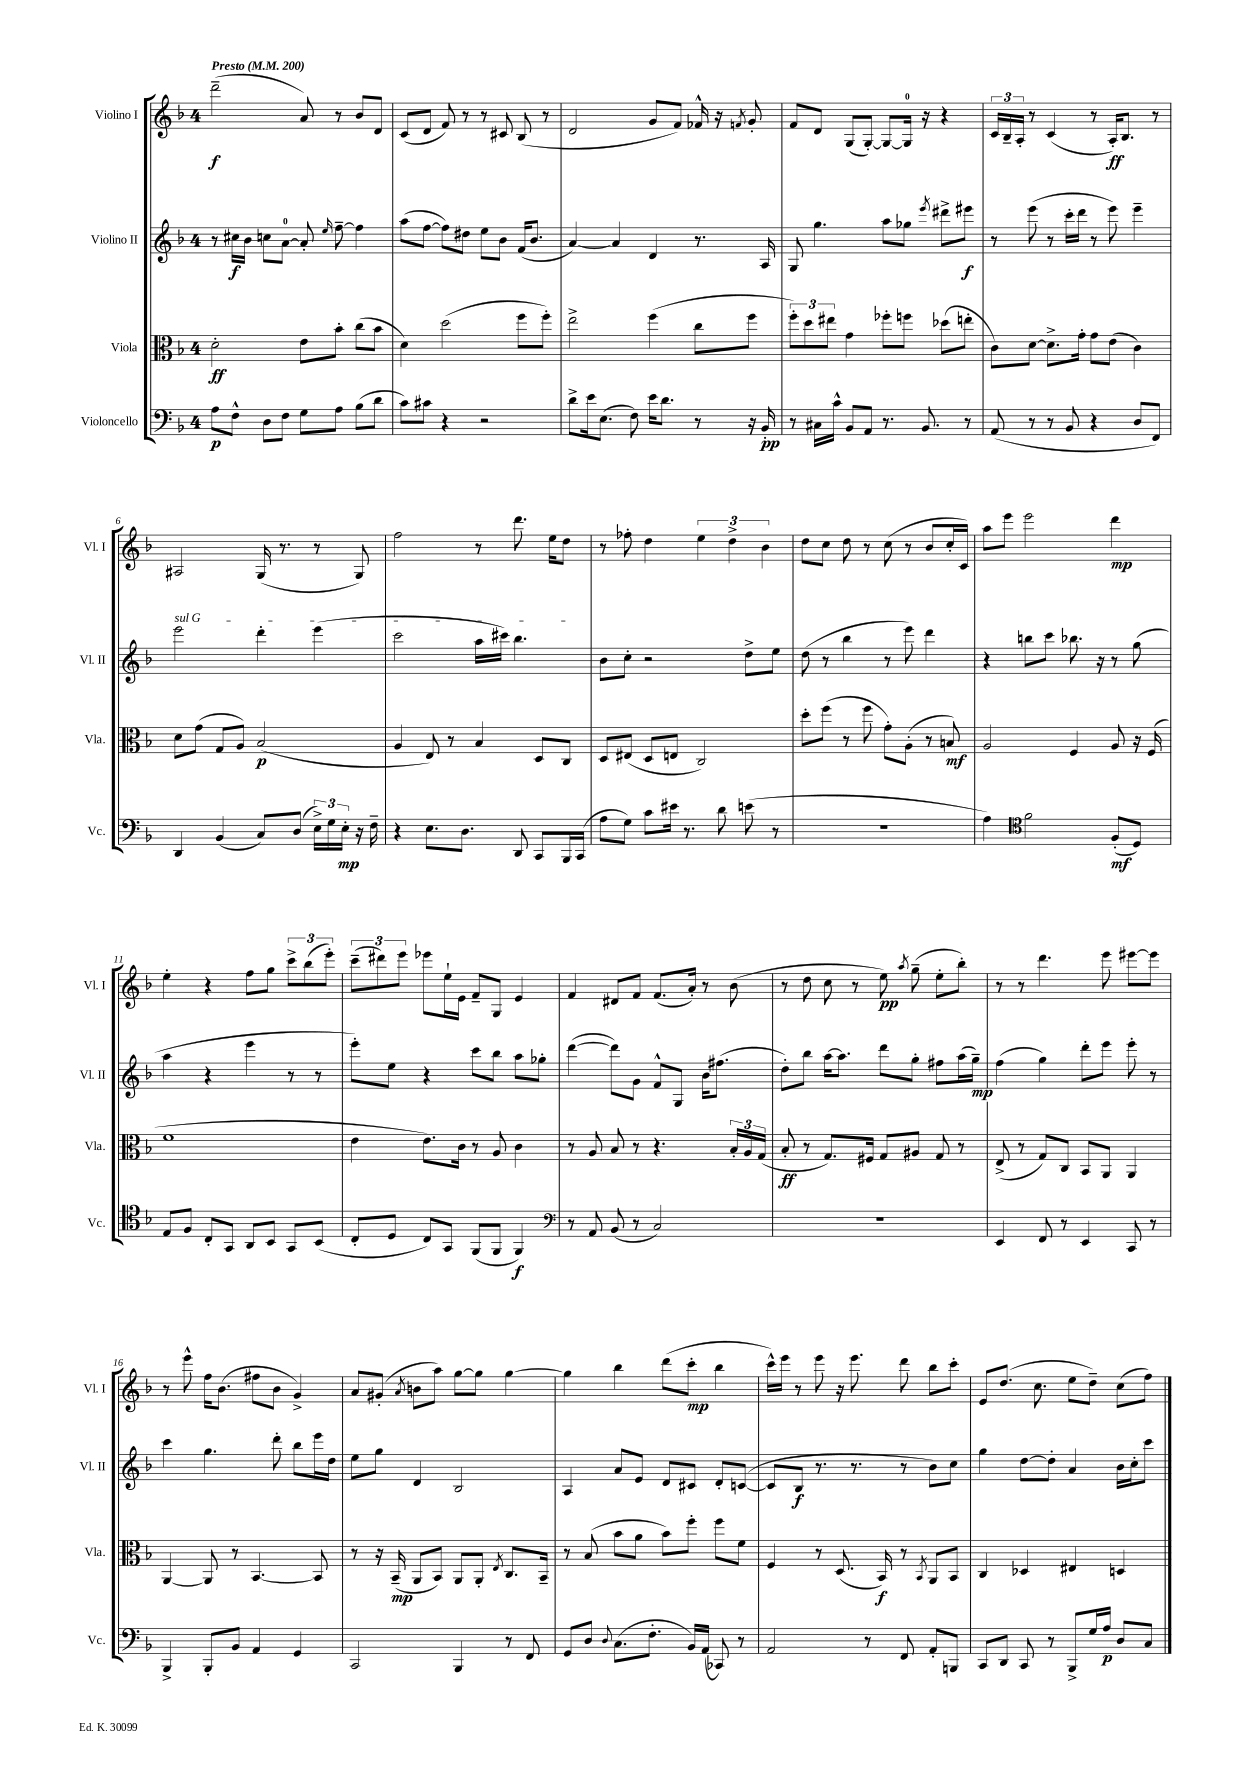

**kern	**dynam	**kern	**dynam	**kern	**dynam	**kern	**dynam
*part4	*part4	*part3	*part3	*part2	*part2	*part1	*part1
*staff4	*staff4	*staff3	*staff3	*staff2	*staff2	*staff1	*staff1
*I"Violoncello	*	*I"Viola	*	*I"Violino II	*	*I"Violino I	*
*I'Vc.	*	*I'Vla.	*	*I'Vl. II	*	*I'Vl. I	*
*clefF4	*	*clefC3	*	*clefG2	*	*clefG2	*
*k[b-]	*	*k[b-]	*	*k[b-]	*	*k[b-]	*
*M4/4	*	*M4/4	*	*M4/4	*	*M4/4	*
*MM200	*	*MM200	*	*MM200	*	*MM200	*
=1	=1	=1	=1	=1	=1	=1	=1
!	!	!	!	!	!	!LO:TX:a:B:t=Presto	!
8A\L	p	2d'\	ff	8r	.	(2ddd~\	f
8F^^\J	.	.	.	16cc#X\LL	f	.	.
.	.	.	.	16b-\JJ	.	.	.
8D\L	.	.	.	8ccn\L	.	.	.
8F\J	.	.	.	[8a\J	.	.	.
8G\L	.	8e\L	.	8a'/]	.	8a/)	.
.	.	.	.	16qqee/	.	.	.
8A\J	.	8b-'\J	.	[8ff~\	.	8r	.
(8B-\L	.	(8cc\L	.	4ff\]	.	8b-/L	.
8d\J	.	8b-\J	.	.	.	8d/J	.
=2	=2	=2	=2	=2	=2	=2	=2
8c\L)	.	4d\)	.	(8aa\L	.	(8c/L	.
8c#X\J	.	.	.	[8ff\J	.	8d/J	.
4r	.	(2dd\	.	8ff\L])	.	8f/)	.
.	.	.	.	8dd#X\J	.	8r	.
2r	.	.	.	8ee\L	.	8r	.
.	.	.	.	8b-\J	.	8c#X/	.
.	.	8ff\L	.	(16f/KL	.	(8B-/	.
.	.	.	.	8.b-/J	.	.	.
.	.	8ff'\J)	.	.	.	8r	.
=3	=3	=3	=3	=3	=3	=3	=3
8d^\L	.	2ee^\	.	[4a/)	.	2d/	.
16e\k	.	.	.	.	.	.	.
(8.E\J	.	.	.	.	.	.	.
.	.	.	.	4a/]	.	.	.
8F\)	.	.	.	.	.	.	.
16e\KL	.	(4ff\	.	4d/	.	8g/L	.
8.d\J	.	.	.	.	.	.	.
.	.	.	.	.	.	8f/J)	.
8r	.	8cc\L	.	8.r	.	16f-X^^/	.
.	.	.	.	.	.	16r	.
.	.	.	.	.	.	8qfn/	.
16r	.	8ff\J	.	.	.	8g'/	.
16BB-'/	pp	.	.	16A/	.	.	.
=4	=4	=4	=4	=4	=4	=4	=4
8r	.	12ff'\L)	.	8G/	.	8f/L	.
.	.	12dd\	.	.	.	.	.
16C#X\LL	.	.	.	4.gg\	.	8d/J	.
.	.	12ee#X\J	.	.	.	.	.
16c^^\JJ	.	.	.	.	.	.	.
8BB-/L	.	4g\	.	.	.	(8G/L	.
8AA/J	.	.	.	.	.	[8G'/J)	.
8.r	.	8ff-X'\L	.	8aa\L	.	8G/L_	.
.	.	8ffn\J	.	8gg-X\J	.	16G/Jk]	.
8.BB-/	.	.	.	.	.	16r	.
.	.	.	.	8qeee/	.	.	.
.	.	(8dd-X\L	.	8ddd#X^\L	.	4r	.
8r	.	8een'\J	.	8eee#X\J	f	.	.
=5	=5	=5	=5	=5	=5	=5	=5
(8AA/	.	8c\L)	.	8r	.	24c/LL	.
.	.	.	.	.	.	24B-~/	.
.	.	.	.	.	.	24A'/JJ	.
8r	.	[8d\J	.	(8eee\	.	8r	.
8r	.	8.d^\L]	.	8r	.	(4c/	.
8BB-/	.	.	.	16ccc'\LL	.	.	.
.	.	16g'\Jk	.	16ddd\JJ	.	.	.
4r	.	8g\L	.	8r	.	8r	.
.	.	(8e\J	.	8eee\)	.	16A'/KL)	ff
.	.	.	.	.	.	8.B-/J	.
8D/L	.	4c\)	.	4eee~\	.	.	.
8FF/J)	.	.	.	.	.	8r	.
!!LO:LB:g=z
=6	=6	=6	=6	=6	=6	=6	=6
!	!	!	!	!LO:TX:a:i:t=sul G	!	!	!
4DD/	.	8d\L	.	2eee\	.	2A#X/	.
.	.	(8g\J	.	.	.	.	.
(4BB-/	.	8G/L	.	.	.	.	.
.	.	8A/J)	.	.	.	.	.
8C/L)	.	(2B-/	p	4ddd'\	.	(16G/	.
.	.	.	.	.	.	8.r	.
(8D/J	.	.	.	.	.	.	.
24E^\LL)	.	.	.	(4eee\	.	8r	.
24G\	.	.	.	.	.	.	.
24E'\JJ	mp	.	.	.	.	.	.
16r	.	.	.	.	.	8G/)	.
16F~\	.	.	.	.	.	.	.
=7	=7	=7	=7	=7	=7	=7	=7
4r	.	4A/	.	2ccc\	.	2ff\	.
8.E\L	.	8E/)	.	.	.	.	.
.	.	8r	.	.	.	.	.
8.D\J	.	.	.	.	.	.	.
.	.	4B-/	.	16aa\LL	.	8r	.
.	.	.	.	16ccc#X\JJ)	.	.	.
8DD/	.	.	.	4.bb-\	.	8.ddd\	.
8CC/L	.	8D/L	.	.	.	.	.
.	.	.	.	.	.	16ee\KL	.
16BBB-/L	.	8C/J	.	.	.	8dd\J	.
(16CC/JJ	.	.	.	.	.	.	.
=8	=8	=8	=8	=8	=8	=8	=8
8A\L	.	8D/L	.	8b-\L	.	8r	.
8G\J)	.	(8E#X/J	.	8cc'\J	.	8ff-X'\	.
8c\L	.	8D/L	.	2r	.	4dd\	.
16e#X\Jk	.	8En/J	.	.	.	.	.
8.r	.	.	.	.	.	.	.
.	.	2C/)	.	.	.	6ee\	.
8d\	.	.	.	.	.	.	.
.	.	.	.	.	.	6dd^\	.
(8en\	.	.	.	8dd^\L	.	.	.
.	.	.	.	.	.	6b-\	.
8r	.	.	.	8ee\J	.	.	.
=9	=9	=9	=9	=9	=9	=9	=9
1r	.	8dd'\L	.	(8dd\	.	8dd\L	.
.	.	(8ff\J	.	8r	.	8cc\J	.
.	.	8r	.	4bb-\	.	8dd\	.
.	.	8ff\	.	.	.	8r	.
.	.	8g'\L)	.	8r	.	(8cc\	.
.	.	(8A'\J	.	8eee\)	.	8r	.
.	.	8r	.	4ddd\	.	8b-/L	.
.	.	8Bn/)	mf	.	.	16cc'/L	.
.	.	.	.	.	.	16c/JJ)	.
=10	=10	=10	=10	=10	=10	=10	=10
4A\)	.	2A/	.	4r	.	8aa\L	.
.	.	.	.	.	.	8eee\J	.
*clefC4	*	*	*	*	*	*	*
2f\	.	.	.	8bbn\L	.	2eee\	.
.	.	.	.	8ccc\J	.	.	.
.	.	4F/	.	8.bb-X\	.	.	.
.	.	.	.	16r	.	.	.
(8F'/L	mf	8A/	.	8r	.	4ddd\	mp
8D/J)	.	16r	.	(8gg\	.	.	.
.	.	(16F/	.	.	.	.	.
!!LO:LB:g=z
=11	=11	=11	=11	=11	=11	=11	=11
8E/L	.	1f	.	4aa\	.	4ee'\	.
8F/J	.	.	.	.	.	.	.
8C'/L	.	.	.	4r	.	4r	.
8GG/J	.	.	.	.	.	.	.
8AA/L	.	.	.	4eee\	.	8ff\L	.
8BB-/J	.	.	.	.	.	8gg\J	.
8GG/L	.	.	.	8r	.	12ccc^\L	.
.	.	.	.	.	.	(12bb-\	.
(8BB-/J	.	.	.	8r	.	.	.
.	.	.	.	.	.	12eee'\J)	.
=12	=12	=12	=12	=12	=12	=12	=12
8C'/L	.	4e\	.	8eee'\L)	.	(12ccc~\L	.
.	.	.	.	.	.	12ddd#X\)	.
8D/J	.	.	.	8ee\J	.	.	.
.	.	.	.	.	.	12eee\J	.
8C/L)	.	8.e\L)	.	4r	.	8eee-X\L	.
8GG/J	.	.	.	.	.	16ee`\L	.
.	.	16c\Jk	.	.	.	16e\JJ	.
(8FF/L	.	8r	.	8ccc\L	.	8f~/L	.
8FF/J	.	8A/	.	8bb-\J	.	8G/J	.
4FF/)	f	4c\	.	8aa\L	.	4e/	.
.	.	.	.	8gg-X'\J	.	.	.
=13	=13	=13	=13	=13	=13	=13	=13
*clefF4	*	*	*	*	*	*	*
8r	.	8r	.	([4ddd\	.	4f/	.
8AA/	.	8A/	.	.	.	.	.
(8BB-/	.	8B-/	.	8ddd\L])	.	8d#X/L	.
8r	.	8r	.	8g\J	.	8f/J	.
2C/)	.	4.r	.	8f^^/L	.	(8.f/L	.
.	.	.	.	8G/J	.	.	.
.	.	.	.	.	.	16a'/Jk)	.
.	.	.	.	16b-\KL	.	8r	.
.	.	.	.	(8.ff#X\J	.	.	.
.	.	24B-'/LL	.	.	.	(8b-\	.
.	.	24A/	.	.	.	.	.
.	.	(24G/JJ	.	.	.	.	.
=14	=14	=14	=14	=14	=14	=14	=14
1r	.	8B-'/	ff	8dd'\L)	.	8r	.
.	.	8r	.	8bb-\J	.	8dd\	.
.	.	8.G/L)	.	[16aa\KL	.	8cc\	.
.	.	.	.	8.aa\J]	.	.	.
.	.	.	.	.	.	8r	.
.	.	16F#X/Jk	.	.	.	.	.
.	.	8G/L	.	8ddd\L	.	8ee\)	pp
.	.	.	.	.	.	8qaa/	.
.	.	8A#X/J	.	8gg'\J	.	(8gg~\	.
.	.	8G/	.	8ff#X\L	.	8ee'\L	.
.	.	8r	.	(16aa\L	.	8bb-'\J)	.
.	.	.	.	16gg~\JJ)	mp	.	.
=15	=15	=15	=15	=15	=15	=15	=15
4EE/	.	(8E^/	.	(4ff\	.	8r	.
.	.	8r	.	.	.	8r	.
8FF/	.	8G/L)	.	4gg\)	.	4.ddd\	.
8r	.	8C/J	.	.	.	.	.
4EE/	.	8BB-/L	.	8ddd'\L	.	.	.
.	.	8AA/J	.	8eee\J	.	8eee\	.
8CC/	.	4AA/	.	8eee'\	.	[8eee#X\L	.
8r	.	.	.	8r	.	8eee#\J]	.
!!LO:LB:g=z
=16	=16	=16	=16	=16	=16	=16	=16
4BBB-^/	.	[4AA/	.	4ccc\	.	8r	.
.	.	.	.	.	.	8eee^^\	.
8BBB-'/L	.	8AA/]	.	4.gg\	.	16ff\KL	.
.	.	.	.	.	.	(8.b-\J	.
8BB-/J	.	8r	.	.	.	.	.
4AA/	.	[4.BB-/	.	.	.	8ff#X\L	.
.	.	.	.	8ddd'\	.	8b-\J	.
4GG/	.	.	.	8bb-\L	.	4g^/)	.
.	.	8BB-/]	.	16eee\L	.	.	.
.	.	.	.	16dd\JJ	.	.	.
=17	=17	=17	=17	=17	=17	=17	=17
2CC/	.	8r	.	8ee\L	.	8a/L	.
.	.	16r	.	8gg\J	.	(8g#X'/J	.
.	.	(16BB-~/	mp	.	.	.	.
.	.	.	.	.	.	8qa/	.
.	.	8AA/L	.	4d/	.	8bn\L	.
.	.	8BB-/J)	.	.	.	8aa\J)	.
4BBB-/	.	8AA/L	.	2B-/	.	[8gg\L	.
.	.	8AA'/J	.	.	.	8gg\J]	.
.	.	8qE/	.	.	.	.	.
8r	.	8.C/L	.	.	.	[4gg\	.
8FF/	.	.	.	.	.	.	.
.	.	16BB-~/Jk	.	.	.	.	.
=18	=18	=18	=18	=18	=18	=18	=18
8GG/L	.	8r	.	4A/	.	4gg\]	.
8D/J	.	(8B-/	.	.	.	.	.
8qqD/	.	.	.	.	.	.	.
(8.C\L	.	8b-\L	.	8a/L	.	4bb-\	.
.	.	8a\J	.	8e/J	.	.	.
8.F'\J	.	.	.	.	.	.	.
.	.	8b-\L)	.	8d/L	.	(8ddd\L	.
16BB-/LL)	.	8ff'\J	.	8c#X/J	.	8ccc'\J	mp
(16AA/JJ	.	.	.	.	.	.	.
8CC-X/)	.	8ff\L	.	8d'/L	.	4bb-\	.
8r	.	8f\J	.	([8cn/J	.	.	.
=19	=19	=19	=19	=19	=19	=19	=19
2AA/	.	4F/	.	8c/L]	.	16ccc^^\LL)	.
.	.	.	.	.	.	16eee\JJ	.
.	.	.	.	8B-/J	f	8r	.
.	.	8r	.	8.r	.	8eee\	.
.	.	(8.D/	.	.	.	16r	.
.	.	.	.	8.r	.	8.eee\	.
8r	.	.	.	.	.	.	.
.	.	16BB-/)	f	.	.	.	.
8FF/	.	8r	.	8r	.	8ddd\	.
.	.	8qBB-/	.	.	.	.	.
8AA'/L	.	8AA/L	.	8b-\L)	.	8bb-\L	.
8BBBn/J	.	8BB-/J	.	8cc\J	.	8ccc'\J	.
=20	=20	=20	=20	=20	=20	=20	=20
8CC/L	.	4C/	.	4gg\	.	8e/L	.
8DD/J	.	.	.	.	.	(8.dd/J	.
8CC/	.	4D-X/	.	[8dd\L	.	.	.
.	.	.	.	.	.	8.cc\	.
8r	.	.	.	8dd'\J]	.	.	.
8BBB-^/L	.	4E#X/	.	4a/	.	8ee\L	.
16G/L	.	.	.	.	.	8dd~\J)	.
16A/JJ	p	.	.	.	.	.	.
8D/L	.	4Dn/	.	16b-\LL	.	(8cc\L	.
.	.	.	.	16cc'\J	.	.	.
8C/J	.	.	.	8ccc\J	.	8ff\J)	.
==	==	==	==	==	==	==	==
*-	*-	*-	*-	*-	*-	*-	*-
